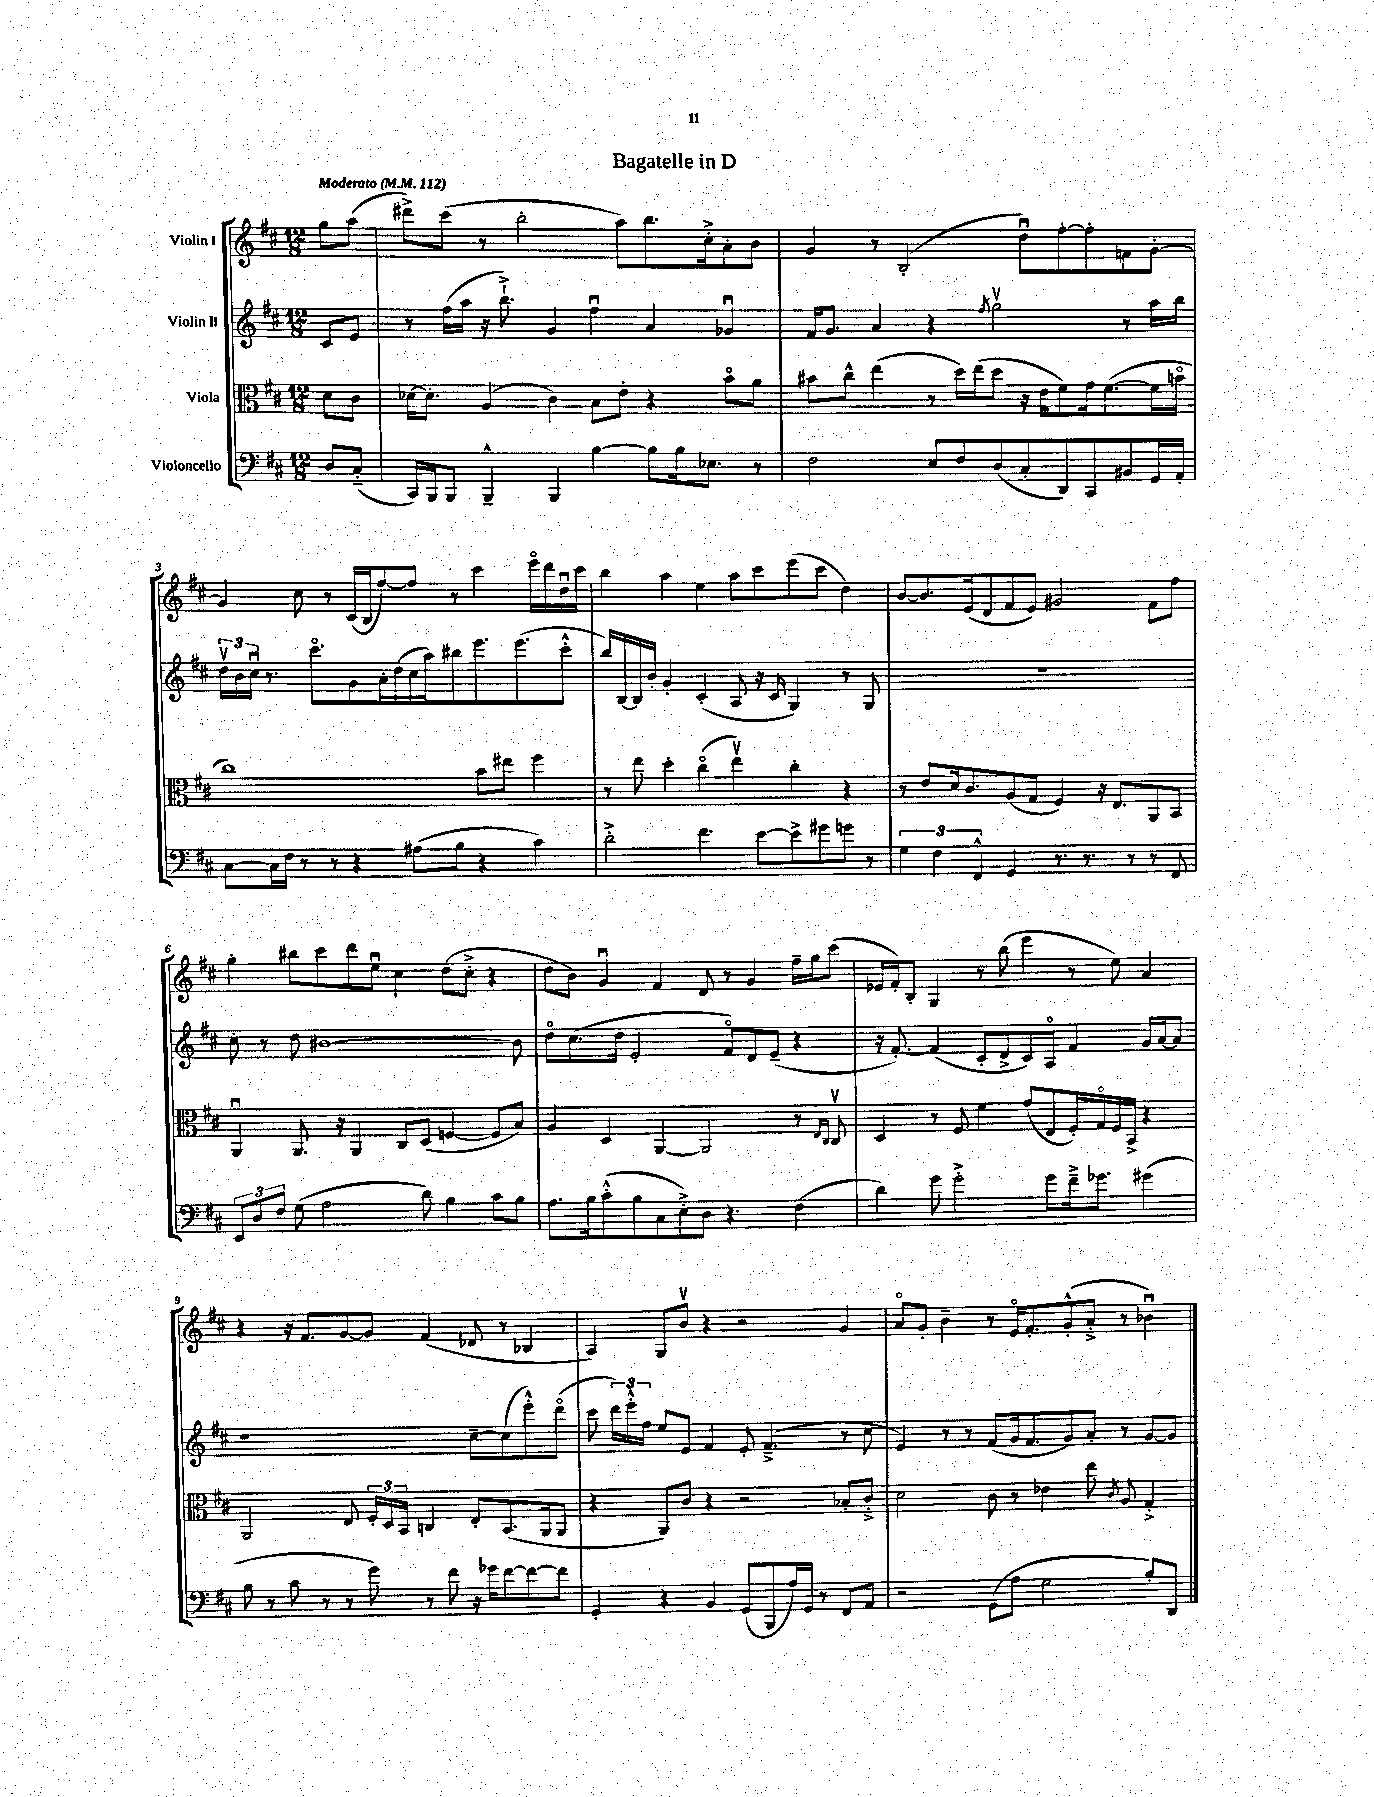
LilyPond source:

\header { title = "Bagatelle in D" }
<<
\new StaffGroup <<
\new Staff = "s0" \with { instrumentName = "Violin I" } {
    \clef treble \key d \major \numericTimeSignature \time 12/8 \partial 4 \tempo "Moderato" 4 = 112
    \autoBeamOff g''8[ a''8]( |
    dis'''8[->) cis'''8]( r8 b''2-. a''8[) b''8. cis''16-.-> a'8-. b'8] |
    g'4 r8 b2-.( d''8[\downbow) fis''8~-. fis''8-. f'8 g'8]~-. |
    g'4 cis''8 r8 cis'16[( b16 fis''8~) fis''8] r8 cis'''4 e'''16[\flageolet d'''16 d''16\downbow cis'''16] |
    b''4 a''4 e''4 a''8[ cis'''8 e'''8( cis'''8] d''4) |
    b'8[~ b'8. e'16( d'8 fis'8 e'8]) gis'2 fis'8[ fis''8] |
    g''4-. bis''8[ cis'''8 d'''8 e''8]\downbow cis''4 d''8[( cis''8]-.-> r4 |
    d''8[ b'8]) g'4\downbow fis'4 d'8 r8 g'4 fis''16[-- g''16 cis'''8]( |
    ees'16[ fis'16-.) b8]-. g4 r8 b''8( e'''4 r8 e''8) a'4 |
    r4 r16 fis'8.[ g'8~ g'8] fis'4( des'8 r8 bes4 |
    a4) g8[ b'8]\upbow r4 r2 g'4 |
    a'8[\flageolet g'8]-. b'4-- r8 e'16[\flageolet fis'8.-. g'8-.-^( a'8]-.-> r8 bes'4\downbow) \bar "|." |
}
\new Staff = "s1" \with { instrumentName = "Violin II" } {
    \clef treble \key d \major \numericTimeSignature \time 12/8 \partial 4
    \autoBeamOff cis'8[ e'8] |
    r8 fis''16[( a''16] r16 b''8.-!->) g'4 fis''4\downbow a'4 ges'4\downbow |
    fis'16[ g'8.] a'4 r4 \acciaccatura { fis''8 } g''2\upbow r8 a''16[ b''16] |
    \tuplet 3/2 { d''16[\upbow b'16 cis''16]\downbow } r8. cis'''8.[\flageolet g'8 a'16-. d''16( cis''16 a''16) bis''8 e'''8. e'''8.( cis'''8]-.-^ |
    b''16[) b16~ b16 b'16]-. g'4-. cis'4-.( a8 r16 cis'16 g4) r8 g8 |
    R1. |
    cis''8-. r8 d''8 bis'1~ bis'8 |
    d''8[\flageolet cis''8.( d''16] e'2-. fis'8[\flageolet) d'8 e'8]--( r4 |
    r16 fis'8.~-.) fis'4( cis'8[-. d'8-> cis'8) a8]\flageolet fis'4 g'16[ a'16~ a'8] |
    r1 cis''8[~-- cis''8( e'''8-.-^) d'''8]\flageolet( |
    cis'''8 \tuplet 3/2 { d'''16[) e'''16-.-^ fis''16] } e''8[ e'8] fis'4 e'8-. fis'4.--->( r8 cis''8 |
    e'4) r8 r8 fis'8[( g'16 fis'8. g'8) a'8]-. r8 g'8[~ g'8] \bar "|." |
}
\new Staff = "s2" \with { instrumentName = "Viola" } {
    \clef alto \key d \major \numericTimeSignature \time 12/8 \partial 4
    \autoBeamOff d'8[ cis'8] |
    des'16[~ des'8.]-. a4( cis'4) b8[ e'8]-. r4 b'8[\flageolet a'8] |
    bis'8[ cis''8]-^ e''4( r8 d''16[) e''16( d''8] r16 e'16[ fis'8) g'16 fis'8.~( fis'16 b'16]\flageolet |
    cis''1) b'8[ eis''8] fis''4 |
    r8 e''8 d''4-. cis''4\flageolet( e''4\upbow) cis''4-. r4 |
    r8 e'8[ d'16 cis'8. a8( g8] fis4) r16 e8.[ a,8 b,8] |
    a,4\downbow a,8. r16 a,4 cis8[ d8]( f4~ f8[ b8]) |
    a4 d4 a,4~ a,2 r8 \grace { e16[ cis16] } cis8\upbow |
    d4 r8 fis8 fis'4 g'8[( e8 fis16-.) g16\flageolet fis16 b,16]-> r4 |
    a,2 e8 \tuplet 3/2 { fis16[-. d16 b,16] } c4 e8[-. b,8.( a,16 a,8] |
    r4 a,8[) cis'8] r4 r2 bes8[-. cis'8]-.-> |
    d'2 cis'8 r8 ees'4 e''8 \acciaccatura { cis'8 } a8 g4-.-> \bar "|." |
}
\new Staff = "s3" \with { instrumentName = "Violoncello" } {
    \clef bass \key d \major \numericTimeSignature \time 12/8 \partial 4
    \autoBeamOff d8[ cis8]-_( |
    cis,16[) b,,16 b,,8] b,,4---^ b,,4 b4~ b8[ b16 ees8.] r8 |
    fis2 e8[ fis8 d8( cis8-. d,8) cis,8 bis,8 g,16 a,16]-. |
    cis8[~ cis16 fis16] r8 r8 r4 ais8[( b8] r4 cis'4) |
    d'2-.-> fis'4. e'8[~ e'8-> gis'8 g'8] r8 |
    \tuplet 3/2 { g4 fis4 fis,4-^ } g,4 r8. r8. r8 r8 fis,8 |
    \tuplet 3/2 { e,8[ d8 fis8] } g8( a2 d'8) b4 cis'8[ b8] |
    a8.[ b16 cis'8-.-^( b8 cis8 e8-.->) d8] r4. fis4( |
    d'4) g'8 g'2-.-> g'8[ fis'16---> ges'8.] gis'4( |
    b8 r8 cis'8 r8 r8 g'8) r8 fis'8 r16 ges'16[ fis'8~ fis'8~ fis'8] |
    g,4-. r4 b,4 g,8[( b,,8 a16) g,16] r8 fis,8[ a,8] |
    r2 g,8[( a8] g2 b8[-.) d,8] \bar "|." |
}
>>
>>
